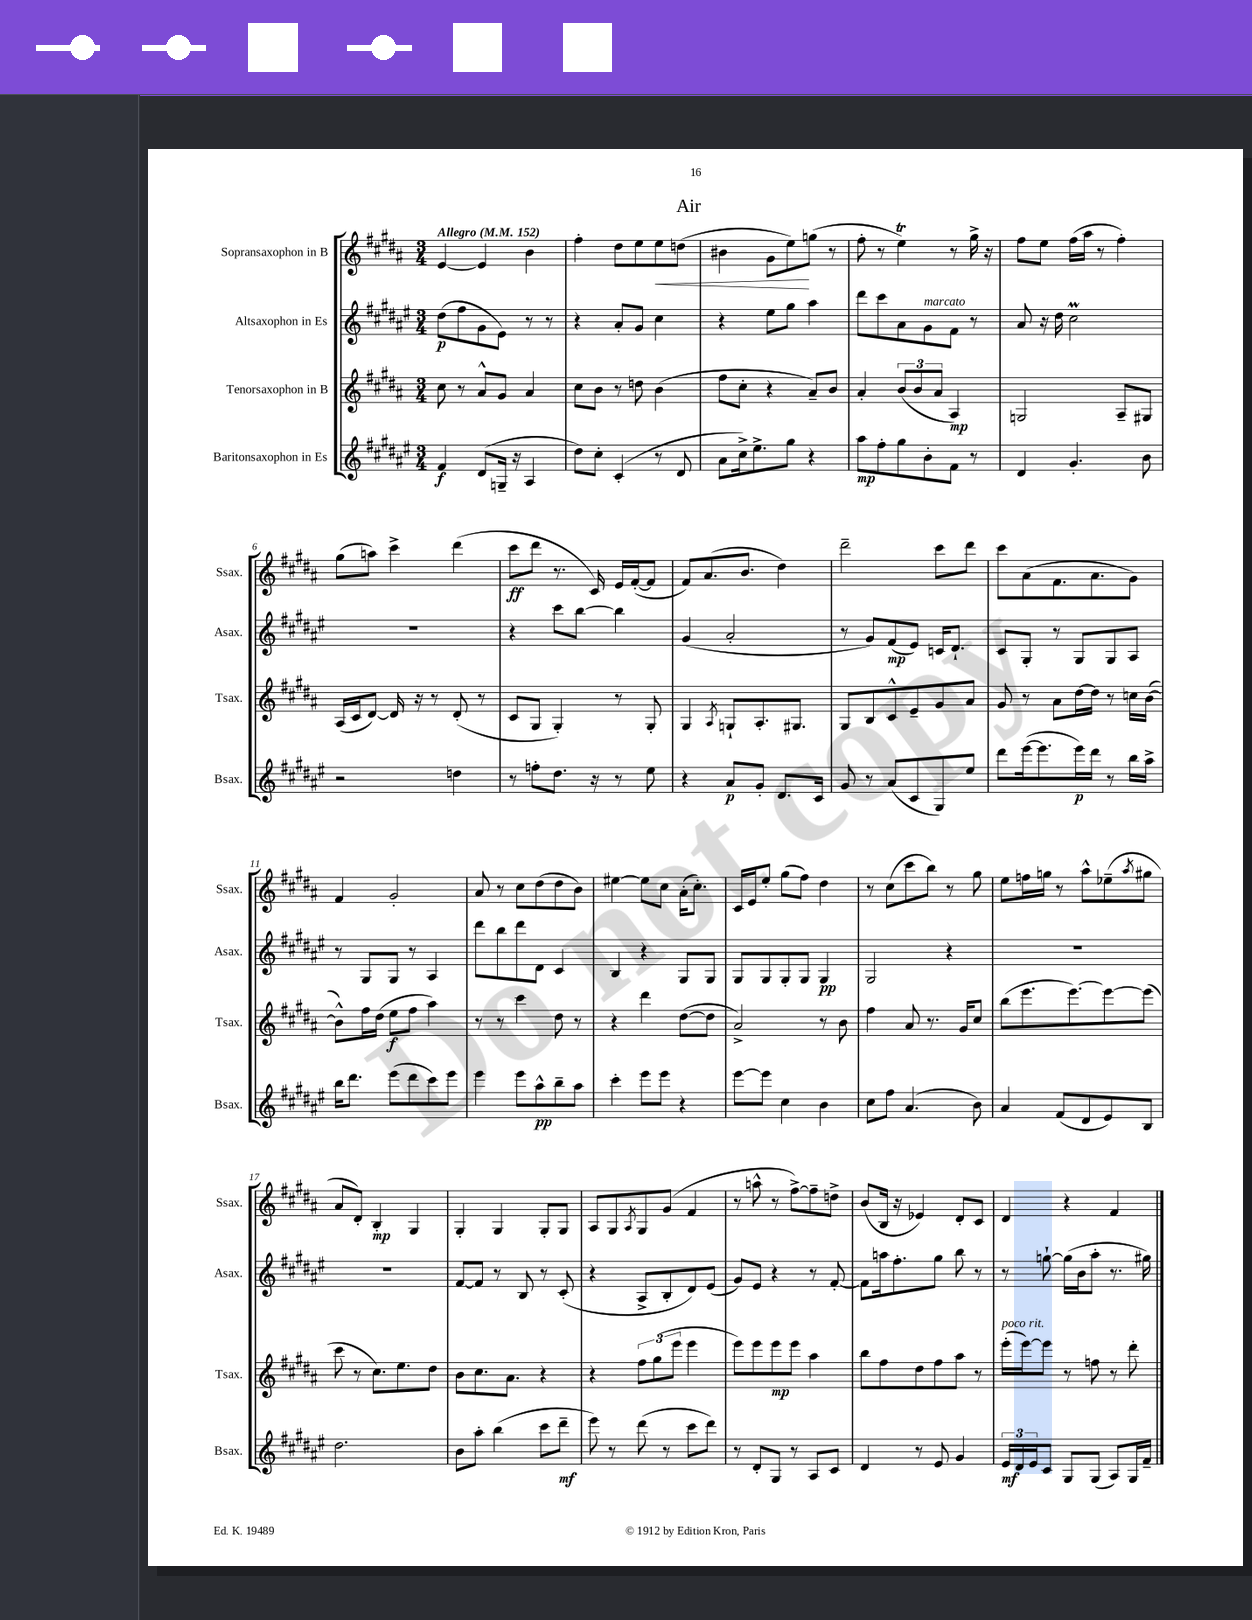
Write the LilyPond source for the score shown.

\header { title = "Air" }
<<
\new StaffGroup <<
\new Staff = "s0" \with { instrumentName = "Sopransaxophon in B" shortInstrumentName = "Ssax." } {
    \clef treble \key b \major \numericTimeSignature \time 3/4 \tempo "Allegro" 4 = 152
    e'4~ e'4 b'4 |
    fis''4-. dis''8 e''8 e''8\< d''8( |
    bis'4 gis'8 e''8\!) g''8( r8 |
    fis''8-. r8 e''4\trill) r8 gis''16-> r16 |
    fis''8 e''8 fis''16( ais''16 r8 fis''4-.) |
    gis''8( a''8) cis'''4-> dis'''4( |
    cis'''8\ff dis'''8 r8. cis'16) e'16 fis'16~-.( fis'8 |
    fis'8) ais'8.( b'8. dis''4) |
    dis'''2-- cis'''8 dis'''8 |
    cis'''8 ais'8( fis'8. ais'8. gis'8) |
    fis'4 gis'2-. |
    ais'8 r8 cis''8 dis''8( dis''8 b'8) |
    eis''4~ eis''8 cis''8 ais'16-.( cis''8.-.) |
    cis'16 e'16 e''8-. gis''8( fis''8) dis''4 |
    r8 cis''8( cis'''8 b''8) r8 gis''8 |
    e''8 f''16 g''16 r8 ais''8-^ ees''8--( \acciaccatura { ais''8 } gis''8 |
    ais'8 dis'8-.) b4-.\mp gis4 |
    gis4-. gis4 gis8-. gis8 |
    ais8 gis8 \acciaccatura { ais8 } gis8 gis'8( fis'4 |
    r8 a''8-^ r8 fis''8~->) fis''8-- d''8-> |
    b'8( b16 r16 ees'4) dis'8-. cis'8 |
    dis'4 r4 fis'4 \bar "|." |
}
\new Staff = "s1" \with { instrumentName = "Altsaxophon in Es" shortInstrumentName = "Asax." } {
    \clef treble \key fis \major \numericTimeSignature \time 3/4
    dis''8\p( fis''8 gis'8 eis'8) r8 r8 |
    r4 ais'8-. gis'8 cis''4 |
    r4 eis''8 gis''8 ais''4 |
    dis'''8 cis'''8 ais'8 gis'8^\markup { \italic "marcato" } fis'8 r8 |
    ais'8 r16 dis''16 cis''2\prall |
    R2. |
    r4 cis'''8 b''8~ b''4 |
    gis'4( ais'2-. |
    r8 gis'8) fis'8\mp( eis'8) c'16 dis'8.-! |
    cis'8 gis8-. r8 gis8 gis8 ais8 |
    r8 gis8 gis8 r8 ais4 |
    dis'''8 b''8 dis'''8 dis'8 cis'4 |
    b4 r4 gis8 gis8 |
    gis8 gis8 gis8-. gis8 gis4\pp |
    gis2 r4 |
    R2. |
    R2. |
    fis'8~ fis'8 r8 b8 r8 cis'8-.( |
    r4 ais8-> b8-. dis'8) eis'8( |
    gis'8) eis'8 r4 r8 fis'8~-. |
    fis'8 a''16 fis''8.-. gis''8 b''8 r8 |
    r8 g''8~-! g''16( b'16 ais''8-. r8. gis''16) \bar "|." |
}
\new Staff = "s2" \with { instrumentName = "Tenorsaxophon in B" shortInstrumentName = "Tsax." } {
    \clef treble \key b \major \numericTimeSignature \time 3/4
    cis''8 r8 ais'8-^ gis'8 ais'4 |
    cis''8 b'8 r8 d''8 b'4( |
    fis''8 cis''8-. r4 ais'8--) b'8 |
    ais'4-. \tuplet 3/2 { b'8( b'8 ais'8 } ais4\mp) |
    g2 ais8-- gis8 |
    ais16( cis'16 dis'8~) dis'16 r16 r8 dis'8-.( r8 |
    cis'8 gis8 gis4-.) r8 gis8-. |
    gis4 \acciaccatura { ais8 } g8-! ais8.-. gis8. |
    gis8 b8 cis'8-^ e'8-- gis'8 ais'8 |
    gis'8 r8 ais'8 dis''16~ dis''16 r8 c''16 b'16~( |
    b'8-^) fis''16 dis''16( e''8\f fis''8 ais''4) |
    r8 r8 cis'''4 dis''8 r8 |
    r4 dis'''4 dis''8~( dis''8 |
    ais'2->) r8 b'8 |
    fis''4 ais'8 r8. gis'16 cis''8 |
    b''8( e'''8. e'''8.~) e'''8~ e'''8( |
    cis'''8 r8 cis''8.) e''8. dis''8 |
    b'8 cis''8. ais'8. r4 |
    r4 \tuplet 3/2 { fis''8 gis''8( e'''8 } e'''4 |
    e'''8) e'''8 e'''8\mp e'''8 ais''4 |
    b''8 fis''8 dis''8 fis''8 ais''8 r8 |
    e'''16-.^\markup { \italic "poco rit." }( e'''16~) e'''8 r8 f''8 r8 dis'''8-. \bar "|." |
}
\new Staff = "s3" \with { instrumentName = "Baritonsaxophon in Es" shortInstrumentName = "Bsax." } {
    \clef treble \key fis \major \numericTimeSignature \time 3/4
    fis'4\f dis'8( g16-- r16 ais4 |
    dis''8) cis''8-. cis'4-.( r8 dis'8 |
    ais'8 cis''16->) eis''8.-> gis''8 r4 |
    ais''8\mp fis''8-. gis''8 b'8-. fis'8 r8 |
    dis'4 gis'4.-. b'8 |
    r2 d''4 |
    r8 f''8-. dis''8. r16 r8 eis''8 |
    r4 ais'8\p gis'8-. dis'8. cis'16 |
    gis'8 r8 ais'8( cis'8 gis8) eis''8 |
    dis'''8 eis'''16~( eis'''8. eis'''16\p) dis'''16 r8 b''16 ais''16-> |
    b''16 dis'''8. eis'''8( dis'''8 cis'''8) eis'''8 |
    eis'''4 eis'''8 ais''8-^\pp b''8-- ais''8 |
    cis'''4-. eis'''8 eis'''8 r4 |
    eis'''8~ eis'''8 cis''4 b'4 |
    cis''8 fis''8 ais'4.( b'8) |
    ais'4 fis'8( dis'8 eis'8) b8 |
    dis''2. |
    b'8 ais''8-. b''4( cis'''8 dis'''8--\mf |
    eis'''8) r8 dis'''8( r8 cis'''8 dis'''8) |
    r8 dis'8-. gis8 r8 ais8 cis'8 |
    dis'4 r8 eis'8 gis'4 |
    \tuplet 3/2 { eis'16\mf dis'16 eis'16 } cis'8 gis8 gis8( ais8) gis16 fis'16-- \bar "|." |
}
>>
>>
